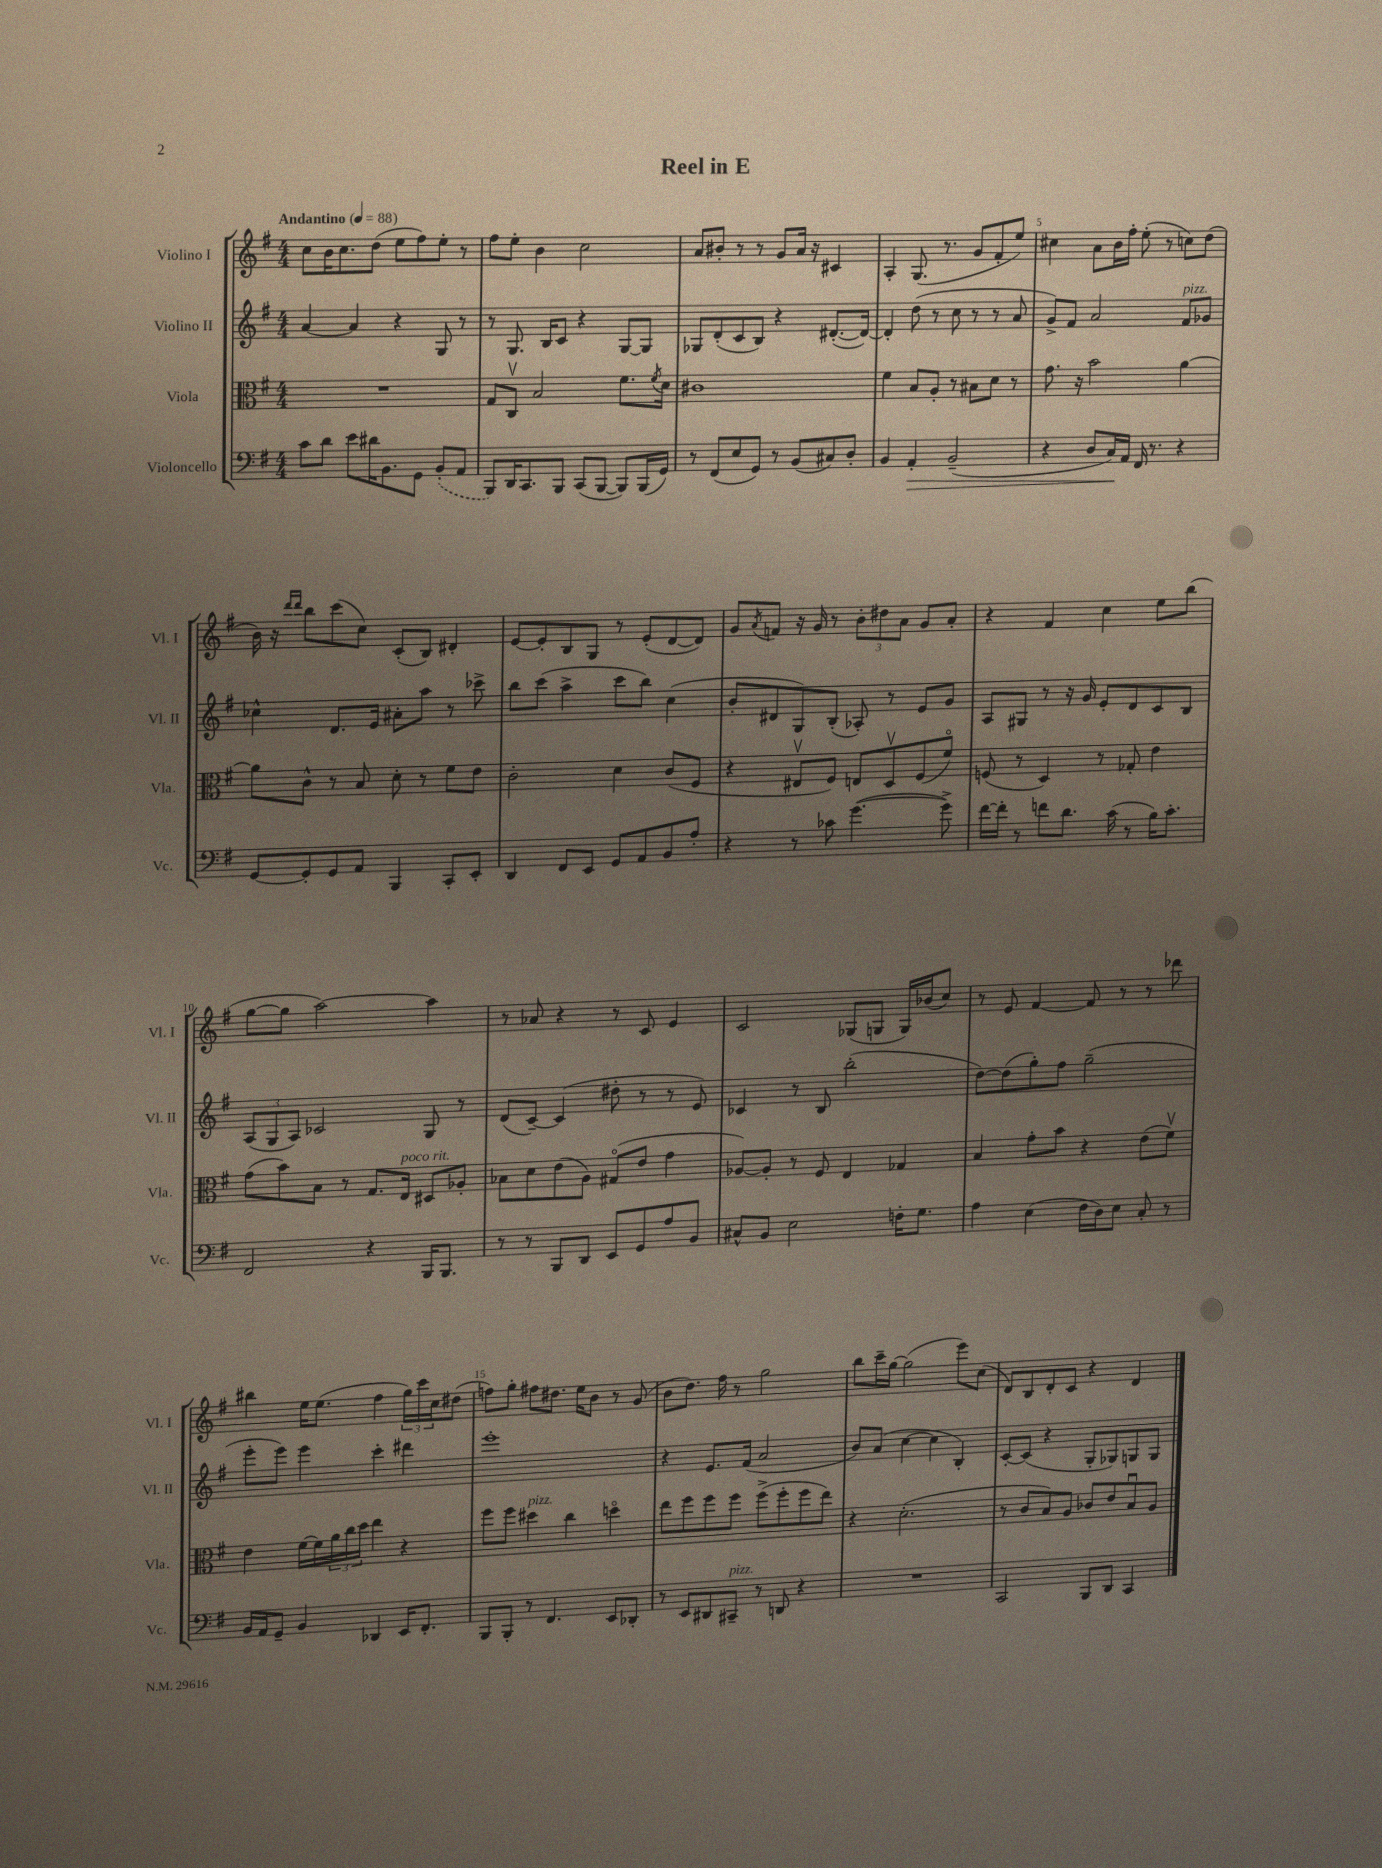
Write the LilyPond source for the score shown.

\header { title = "Reel in E" }
<<
\new StaffGroup <<
\new Staff = "s0" \with { instrumentName = "Violino I" shortInstrumentName = "Vl. I" } {
    \clef treble \key g \major \numericTimeSignature \time 4/4 \tempo "Andantino" 4 = 88
    c''8 b'16 c''8. d''8( e''8 fis''8) e''8-. r8 |
    fis''8 e''8-. b'4 c''2 |
    a'8 bis'8-. r8 r8 g'8 a'16 r16 cis'4 |
    a4-. g8.( r8. g'8 fis'8-. e''8) |
    cis''4 a'8 b'16 fis''16-. e''8-.( r8 c''8) d''8( |
    b'16) r16 \grace { d'''16 d'''16 } b''8 c'''8( c''8) c'8-.( b8) dis'4-. |
    e'8~ e'8-. b8 g8 r8 e'8-.( d'8~ d'8) |
    g'8 \acciaccatura { a'8 } f'8 r16 g'16 r8 \tuplet 3/2 { b'8-. dis''8 a'8 } g'8 a'8-. |
    r4 fis'4 c''4 e''8 b''8( |
    g''8~ g''8 a''2~) a''4 |
    r8 aes'8 r4 r8 c'8 e'4 |
    c'2 ges8( g8 g16) bes'16( c''8) |
    r8 e'8 fis'4~ fis'8 r8 r8 des'''8 |
    bis''4 e''16 e''8.( fis''4 \tuplet 3/2 { g''16) c'''16 c''16 } dis''8( |
    f''8) g''8-. fis''8 dis''8. e''16 b'8 r8 g'8( |
    b'8 d''8.) fis''16 r8 g''2 |
    b''8 c'''16-- g''16~ g''2( e'''8) c''8( |
    d'8) b8 d'8-. c'8 r4 d'4 \bar "|." |
}
\new Staff = "s1" \with { instrumentName = "Violino II" shortInstrumentName = "Vl. II" } {
    \clef treble \key g \major \numericTimeSignature \time 4/4
    a'4~ a'4 r4 g8 r8 |
    r8 g8. b16 c'8 r4 g8~ g8 |
    ges8 d'8-.( c'8 b8) r4 dis'8.~-.( dis'16~) |
    dis'4-. d''8( r8 c''8 r8 r8 a'8 |
    g'8->) fis'8 a'2 fis'8^\markup { \italic "pizz." } ges'8 |
    ces''4-^ d'8. e'16 ais'8-. a''8 r8 ces'''8-> |
    b''8 c'''8( a''4-> c'''8 b''8) c''4( |
    b'8-. dis'8 g8) b8-.( aes8-.) r8 e'8 g'8 |
    a8 gis8 r8 r16 g'16 e'8-. d'8 c'8 b8 |
    \tuplet 3/2 { a8( g8 a8) } ces'2 g8 r8 |
    d'8( c'8~--) c'4( dis''8-. r8 r8 e'8) |
    ces'4 r8 b8 b''2-.( |
    d''8~) d''8( g''8-.) fis''8 g''2--( |
    e'''8-. e'''8) e'''4 c'''4-. dis'''4 |
    e'''1-. |
    r4 e'8. fis'16( a'2 |
    b'8) a'8( c''4~ c''4 b4-.) |
    c'8~-. c'8( r4 g8-. ges8) g8 g8 \bar "|." |
}
\new Staff = "s2" \with { instrumentName = "Viola" shortInstrumentName = "Vla." } {
    \clef alto \key g \major \numericTimeSignature \time 4/4
    R1 |
    g8 c8\upbow b2 fis'8. \acciaccatura { fis'8 } d'16 |
    cis'1 |
    fis'4 b8 a8-. r8 bis8 d'8 r8 |
    g'8. r16 b'2 a'4~ |
    a'8 c'8-^ r8 b8 d'8-. r8 fis'8 e'8 |
    c'2-. d'4 c'8( fis8 |
    r4 eis8\upbow fis8) e8 d8\upbow fis8( fis'8\flageolet) |
    f8( r8 d4) r8 ges8-. e'4 |
    g'8( b'8) b8 r8 g8. e16^\markup { \italic "poco rit." } dis8 aes8-. |
    bes8 d'8 e'8( a8) gis8\flageolet( e'8 g'4 |
    aes8~) aes8-. r8 fis8 e4 ges4 |
    b4 g'8-. b'8 r4 e'8( fis'8\upbow) |
    e'4 fis'16~ fis'16 \tuplet 3/2 { a'16 c''16 d''16 } e''4 r4 |
    fis''8 fis''8 dis''4^\markup { \italic "pizz." } c''4 d''4\flageolet |
    e''8 fis''8 fis''8 fis''8 fis''8->( fis''8-. fis''8 e''8) |
    r4 d'2.-.( |
    r8 c'8 b8) a8 ces'8 e'8 b8\downbow a8 \bar "|." |
}
\new Staff = "s3" \with { instrumentName = "Violoncello" shortInstrumentName = "Vc." } {
    \clef bass \key g \major \numericTimeSignature \time 4/4
    c'8 d'8 e'8 dis'16 b,8. g,8 \once \slurDashed b,8-.( a,8 |
    b,,8) d,16 c,8. b,,8 c,8( b,,8~ b,,8) b,,16( g,16) |
    r8 fis,8( e8 g,8) r8 b,8( cis8) d8-. |
    b,4 a,4-.\> b,2--( |
    r4 d8 c16\!) a,16 fis,16 r8. r4 |
    g,8~ g,8-. g,8 a,8 b,,4 c,8-. e,8-. |
    d,4 fis,8 e,8 g,8 a,8 b,8 a8-. |
    r4 r8 ces'8 g'4.~( g'8->) |
    fis'16~ fis'16-. r8 f'8 d'8. c'16( r8 b16) c'8.-. |
    fis,2 r4 b,,16 b,,8. |
    r8 r8 b,,8 d,8 e,8 g,8 a8 b,8 |
    cis8-^ b,8 e2 f16-. g8. |
    a4 e4( fis16 d16) e8 c8-. r8 |
    b,16 a,16 g,8-- b,4 des,4 e,16 fis,8.-. |
    b,,8 b,,8-. r8 fis,4. e,8 des,8-. |
    r8 e,8 dis,8 cis,8--^\markup { \italic "pizz." } r8 d,8 r4 |
    R1 |
    c,2 b,,8 d,8 c,4 \bar "|." |
}
>>
>>
\layout { \context { \Score \override BarNumber.break-visibility = ##(#f #t #t) barNumberVisibility = #(every-nth-bar-number-visible 5) } }
